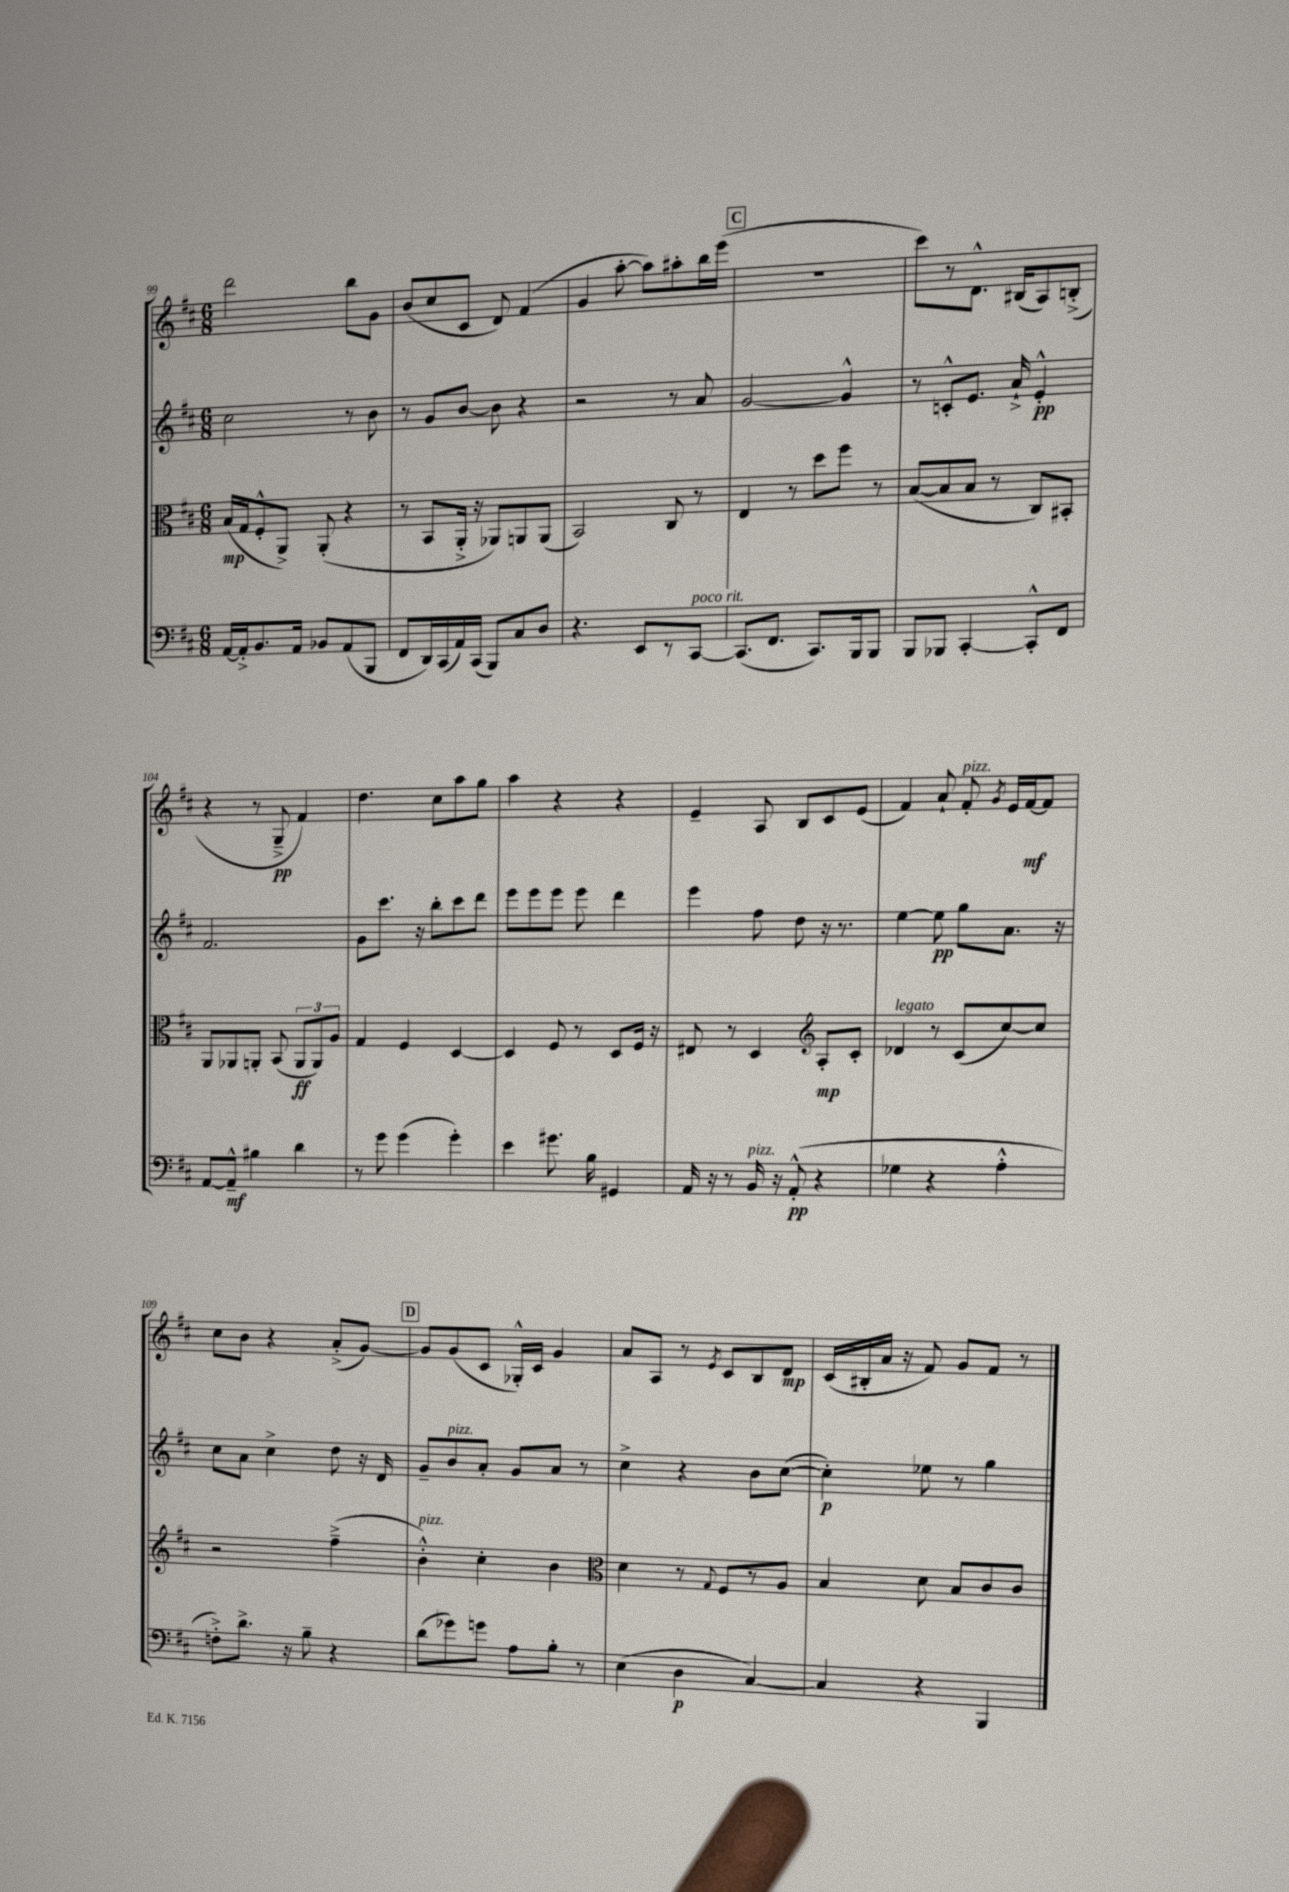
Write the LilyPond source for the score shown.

<<
\new StaffGroup <<
\new Staff = "s0" {
    \clef treble \key d \major \numericTimeSignature \time 6/8
    \autoBeamOff d'''2 b''8[ g'8] |
    b'8[( cis''8 cis'8] d'8) fis'4( |
    g'4 a''8~-. a''8[) ais''8-. b''16 e'''16]( |
    \mark \markup { \box "C" } R2. |
    cis'''8[) r8 d'8.]-^ bis16[( a8) b8]-.->( |
    r4 r8 g8--->\pp fis'4) |
    d''4. cis''8[ a''8 g''8] |
    a''4 r4 r4 |
    e'4-- a8 b8[ cis'8 e'8]( |
    fis'4) a'8-! fis'8-.^\markup { \italic "pizz." } \acciaccatura { g'8 } e'16[ fis'16~\mf fis'8] |
    cis''8[ b'8] r4 a'8[-.->( g'8]~) |
    \mark \markup { \box "D" } g'8[ g'8( cis'8] ges16[-.-^) cis'16] g'4 |
    a'8[ a8] r8 \acciaccatura { e'8 } cis'8[ b8 d'8]\mp |
    cis'16[( bis16-. a'16] r16 fis'8) g'8[ fis'8] r8 \bar "|." |
}
\new Staff = "s1" {
    \clef treble \key d \major \numericTimeSignature \time 6/8
    \autoBeamOff cis''2 r8 b'8 |
    r8 g'8[ b'8]~ b'8 r4 |
    r2 r8 a'8 |
    \mark \markup { \box "C" } g'2~ g'4-^ |
    r8 c'8[-.-^ e'8.] a'16-!-> e'4-.-^\pp |
    fis'2. |
    g'8[ cis'''8.] r16 b''8[-. cis'''8 d'''8] |
    e'''8[ e'''8 e'''8] e'''8 d'''4 |
    e'''4 fis''8 d''8 r16 r8. |
    e''4~ e''8\pp g''8[ a'8.] r16 |
    cis''8[ a'8] cis''4-> d''8 r16 d'16 |
    \mark \markup { \box "D" } g'8[-- b'8^\markup { \italic "pizz." } a'8]-. g'8[ a'8] r8 |
    cis''4-> r4 b'8[ cis''8]~( |
    cis''4-.\p) ees''8 r8 g''4 \bar "|." |
}
\new Staff = "s2" {
    \clef alto \key d \major \numericTimeSignature \time 6/8
    \autoBeamOff b16[\mp( g16 fis8-.-^ a,8]->) a,8-.( r4 |
    r8 b,8[ a,16]-.-> r16 aes,8[) a,8 a,8]( |
    b,2) cis8 r8 |
    \mark \markup { \box "C" } e4 r8 d''8[ fis''8] r8 |
    b8[~( b8 b8] r8 cis8[) bis,8]-. |
    a,8[ aes,8 a,8]-. b,8( \tuplet 3/2 { a,8[\ff a,8) a8] } |
    g4 fis4 d4~ |
    d4 fis8 r8 d8[ fis16] r16 |
    eis8 r8 d4 \clef treble a8[-.\mp cis'8]-. |
    des'4^\markup { \italic "legato" } r8 cis'8[( cis''8~) cis''8] |
    r2 fis''4--->( |
    \mark \markup { \box "D" } b'4-.-^^\markup { \italic "pizz." }) cis''4-. b'4 |
    \clef alto d'4 r8 \appoggiatura { g8 } fis8[ r8 a8] |
    b4 d'8 b8[ cis'8 cis'8] \bar "|." |
}
\new Staff = "s3" {
    \clef bass \key d \major \numericTimeSignature \time 6/8
    \autoBeamOff a,16[~ a,16-.-> b,8. a,16] bes,8[ a,8( b,,8] |
    fis,8[ d,16) cis,16( a,16) cis,16]( b,,8[) cis8 d8] |
    r4. e,8[ r8 cis,8]~^\markup { \italic "poco rit." } |
    \mark \markup { \box "C" } cis,8.[( fis,8.] cis,8.[) b,,16 b,,8] |
    b,,8[ bes,,8] cis,4~-. cis,8[-.-^ fis,8] |
    a,8[~ a,8]---^\mf bis4 d'4 |
    r8 g'8 g'4( g'4-.) |
    e'4 gis'8. b16 gis,4 |
    a,16 r16 r8 b,16^\markup { \italic "pizz." } r16 a,8-.-^\pp( r4 |
    ges4 r4 a4-.-^ |
    f8[-.->) d'8.]-> r16 b8-- r4 |
    \mark \markup { \box "D" } d'8[( ges'8) g'8] a8[ b8]-. r8 |
    e4( d4\p cis4~) |
    cis4 r4 b,,4 \bar "|." |
}
>>
>>
\layout { \context { \Score currentBarNumber = #99 } }
